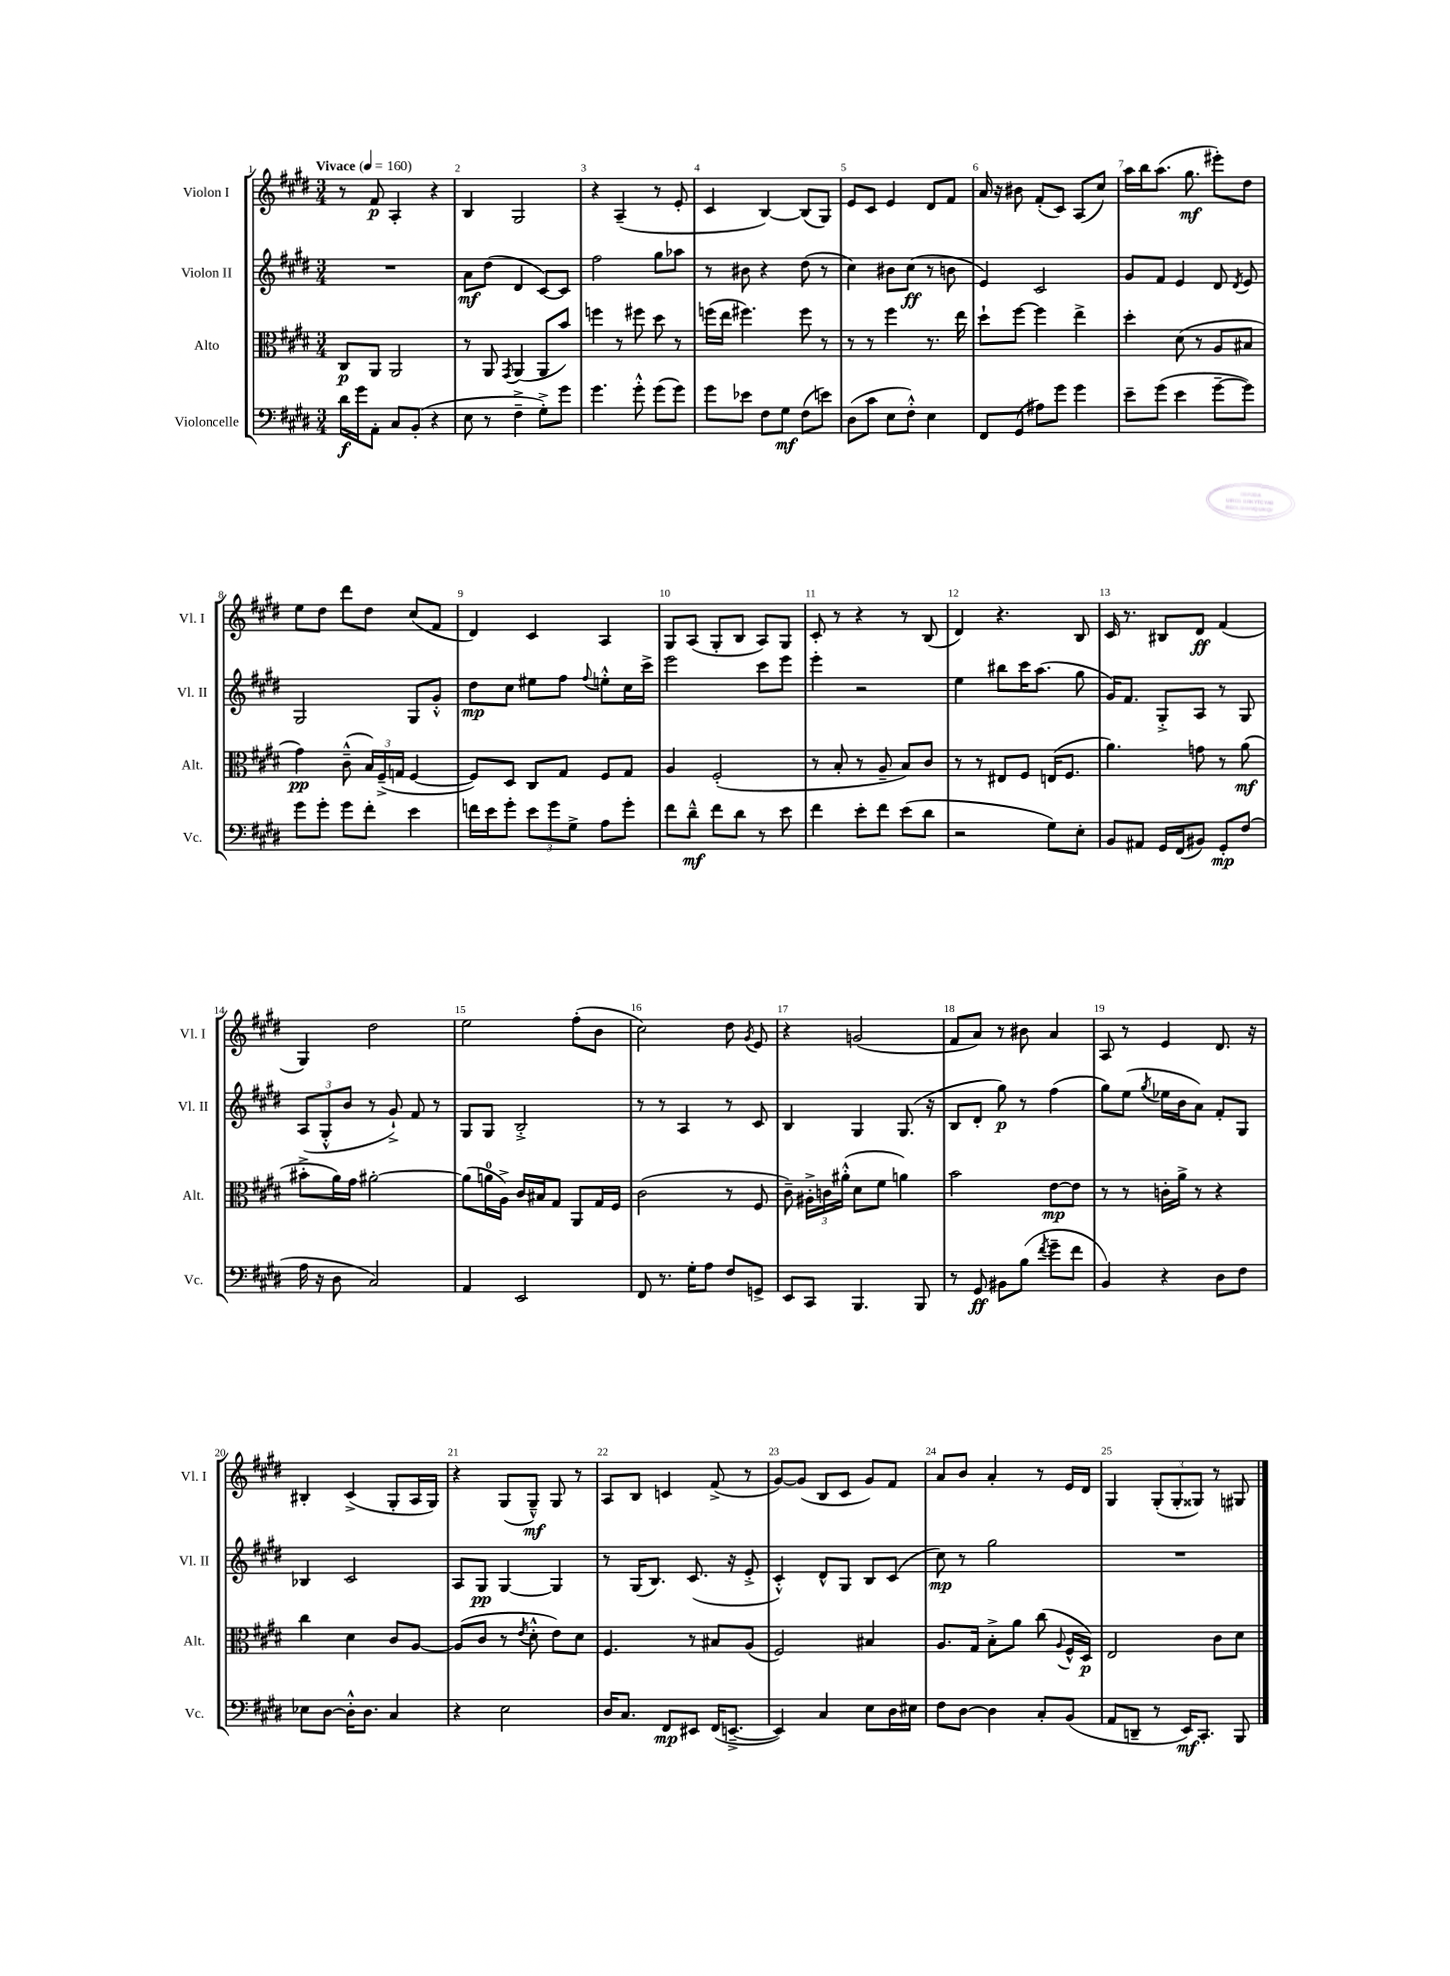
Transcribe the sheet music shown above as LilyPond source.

<<
\new StaffGroup <<
\new Staff = "s0" \with { instrumentName = "Violon I" shortInstrumentName = "Vl. I" } {
    \clef treble \key e \major \numericTimeSignature \time 3/4 \tempo "Vivace" 4 = 160
    \autoBeamOff r8 fis'8\p a4-. r4 |
    b4 gis2 |
    r4 a4--( r8 e'8-. |
    cis'4 b4~) b8[( gis8]) |
    e'8[ cis'8] e'4 dis'8[ fis'8] |
    a'16 r16 bis'8 fis'8[-.( cis'8]) a8[( cis''8]) |
    a''16[ b''16 a''8.]( gis''8.\mf eis'''8[-.) dis''8] |
    e''8[ dis''8] dis'''8[ dis''8] cis''8[( fis'8] |
    dis'4) cis'4 a4 |
    gis8[ a8]( gis8[-. b8] a8[) gis8] |
    cis'8-. r8 r4 r8 b8( |
    dis'4) r4. b8 |
    cis'16 r8. bis8[ dis'8]\ff fis'4( |
    gis4) dis''2 |
    e''2 fis''8[-.( b'8] |
    cis''2) dis''8 \acciaccatura { gis'8 } e'8 |
    r4 g'2( |
    fis'8[ a'8]) r8 bis'8 a'4 |
    a8 r8 e'4 dis'8. r16 |
    bis4-. cis'4->( gis8[-. a16 gis16]) |
    r4 gis8[( gis8]---^\mf) gis8 r8 |
    a8[ b8] c'4 fis'8->( r8 |
    gis'8[~) gis'8]( b8[ cis'8] gis'8[) fis'8] |
    a'8[ b'8] a'4-. r8 e'16[ dis'16] |
    gis4 \tuplet 3/2 { gis8[-.( gis8-. gisis8]) } r8 gis8 \bar "|." |
}
\new Staff = "s1" \with { instrumentName = "Violon II" shortInstrumentName = "Vl. II" } {
    \clef treble \key e \major \numericTimeSignature \time 3/4
    \autoBeamOff R2. |
    a'8[\mf dis''8]( dis'4 cis'8[~) cis'8] |
    fis''2 gis''8[ aes''8] |
    r8 bis'8 r4 dis''8( r8 |
    cis''4) bis'8[ cis''8]\ff( r8 b'8 |
    e'4) cis'2 |
    gis'8[ fis'8] e'4 dis'8 \acciaccatura { dis'8 } e'8 |
    gis2 gis8[ gis'8]-.-^ |
    dis''8[\mp cis''8] eis''8[ fis''8] \appoggiatura { fis''8 } e''8[-.-^ cis''16 cis'''16]-> |
    e'''2 cis'''8[ e'''8] |
    e'''4-. r2 |
    e''4 bis''8[ cis'''16 a''8.]( gis''8 |
    gis'16[) fis'8.] gis8[-.-> a8] r8 gis8 |
    \tuplet 3/2 { a8[( gis8-.-^ b'8] } r8 gis'8-!->) fis'8 r8 |
    gis8[ gis8] b2-.-> |
    r8 r8 a4 r8 cis'8 |
    b4 gis4 gis8.( r16 |
    b8[ dis'8]-. gis''8\p) r8 fis''4( |
    gis''8[) e''8]( \acciaccatura { gis''8 } ees''16[ b'16 a'8]) fis'8[-. gis8] |
    bes4 cis'2 |
    a8[ gis8]\pp gis4~ gis4 |
    r8 gis16[( b8.]) cis'8.( r16 e'8-.-> |
    cis'4-.-^) dis'8[-^ gis8] b8[ cis'8]( |
    cis''8\mp) r8 gis''2 |
    R2. \bar "|." |
}
\new Staff = "s2" \with { instrumentName = "Alto" shortInstrumentName = "Alt." } {
    \clef alto \key e \major \numericTimeSignature \time 3/4
    \autoBeamOff cis8[\p a,8] a,2 |
    r8 a,8 \acciaccatura { gis,8 } a,4( a,8[ b'8]) |
    f''4 r8 fis''8 dis''8 r8 |
    f''16[( e''16] fis''4.) fis''8 r8 |
    r8 r8 fis''4 r8. e''16 |
    dis''8[-! fis''8]~ fis''4 e''4-> |
    dis''4-. dis'8( r8 a8[ bis8] |
    gis'4\pp) cis'8---^( \tuplet 3/2 { b16[) fis16--->( g16] } fis4~ |
    fis8[) dis8] cis8[ gis8] fis8[ gis8] |
    a4 fis2-.( |
    r8 b8-. r8 a8-- b8[) cis'8] |
    r8 r8 eis8[ fis8] e16[( fis8.] |
    a'4.) g'8 r8 a'8\mf( |
    bis'8[-.-> a'16) gis'16] ais'2~-. |
    ais'8[( a'16-0 a16]->) cis'16[ bis16 gis8] a,8[ gis16 fis16] |
    cis'2( r8 fis8 |
    cis'8--) \tuplet 3/2 { ais16[-.-> c'16 ais'16]-.-^( } dis'8[ fis'8] a'4) |
    b'2 e'8[~\mp e'8] |
    r8 r8 c'16[-. a'16]-> r8 r4 |
    cis''4 dis'4 cis'8[ a8]~ |
    a8[( cis'8] r8 \acciaccatura { e'8 } dis'8-.-^ e'8[) dis'8] |
    fis4. r8 bis8[ a8]( |
    fis2) bis4 |
    a8.[ gis16] b8[-.-> a'8] cis''8( \appoggiatura { a8 } fis16[-^ dis16]\p) |
    e2 cis'8[ dis'8] \bar "|." |
}
\new Staff = "s3" \with { instrumentName = "Violoncelle" shortInstrumentName = "Vc." } {
    \clef bass \key e \major \numericTimeSignature \time 3/4
    \autoBeamOff dis'16[\f gis'16 a,8]-. cis8[ b,8]-.( r4 |
    e8 r8 fis4---> gis8[-.->) gis'8] |
    gis'4. gis'8-.-^ gis'8[( gis'8]) |
    gis'8[ ees'8] fis8[ gis8]\mf fis8[( e'8]) |
    dis8[( cis'8] e8[ fis8]-.-^) e4 |
    fis,8[ gis,8]( ais8[) gis'8] gis'4 |
    e'8[-- gis'8]( e'4 gis'8[~-- gis'8]) |
    gis'8[ gis'8]-. gis'8[ fis'8]-. e'4 |
    f'16[ e'16 gis'8]-. \tuplet 3/2 { e'8[ gis'8 gis8]-> } a8[ gis'8]-. |
    fis'8[ dis'8]---^\mf fis'8[ dis'8] r8 e'8 |
    fis'4 e'8[-. fis'8] e'8[( dis'8] |
    r2 gis8[) e8]-. |
    b,8[ ais,8] gis,16[ fis,16( bis,8]) gis,8[-.\mp fis8]( |
    a16 r16 dis8 cis2) |
    a,4 e,2 |
    fis,8 r8. gis16[-. a8] fis8[ g,8]-> |
    e,8[ cis,8] b,,4. b,,8 |
    r8 gis,8\ff bis,8[ b8]( \acciaccatura { fis'8 } gis'8[-- fis'8] |
    b,4) r4 dis8[ fis8] |
    ees8[ dis8]~ dis16[-.-^ dis8.] cis4 |
    r4 e2 |
    dis16[ cis8.] fis,8[\mp eis,8] fis,16[( e,8.]~---> |
    e,4) cis4 e8[ dis16 eis16] |
    fis8[ dis8]~ dis4 cis8[-. b,8]( |
    a,8[ d,8]-- r8 e,16[\mf) cis,8.]-. b,,8 \bar "|." |
}
>>
>>
\layout { \context { \Score \override BarNumber.break-visibility = ##(#f #t #t) barNumberVisibility = #all-bar-numbers-visible } }
